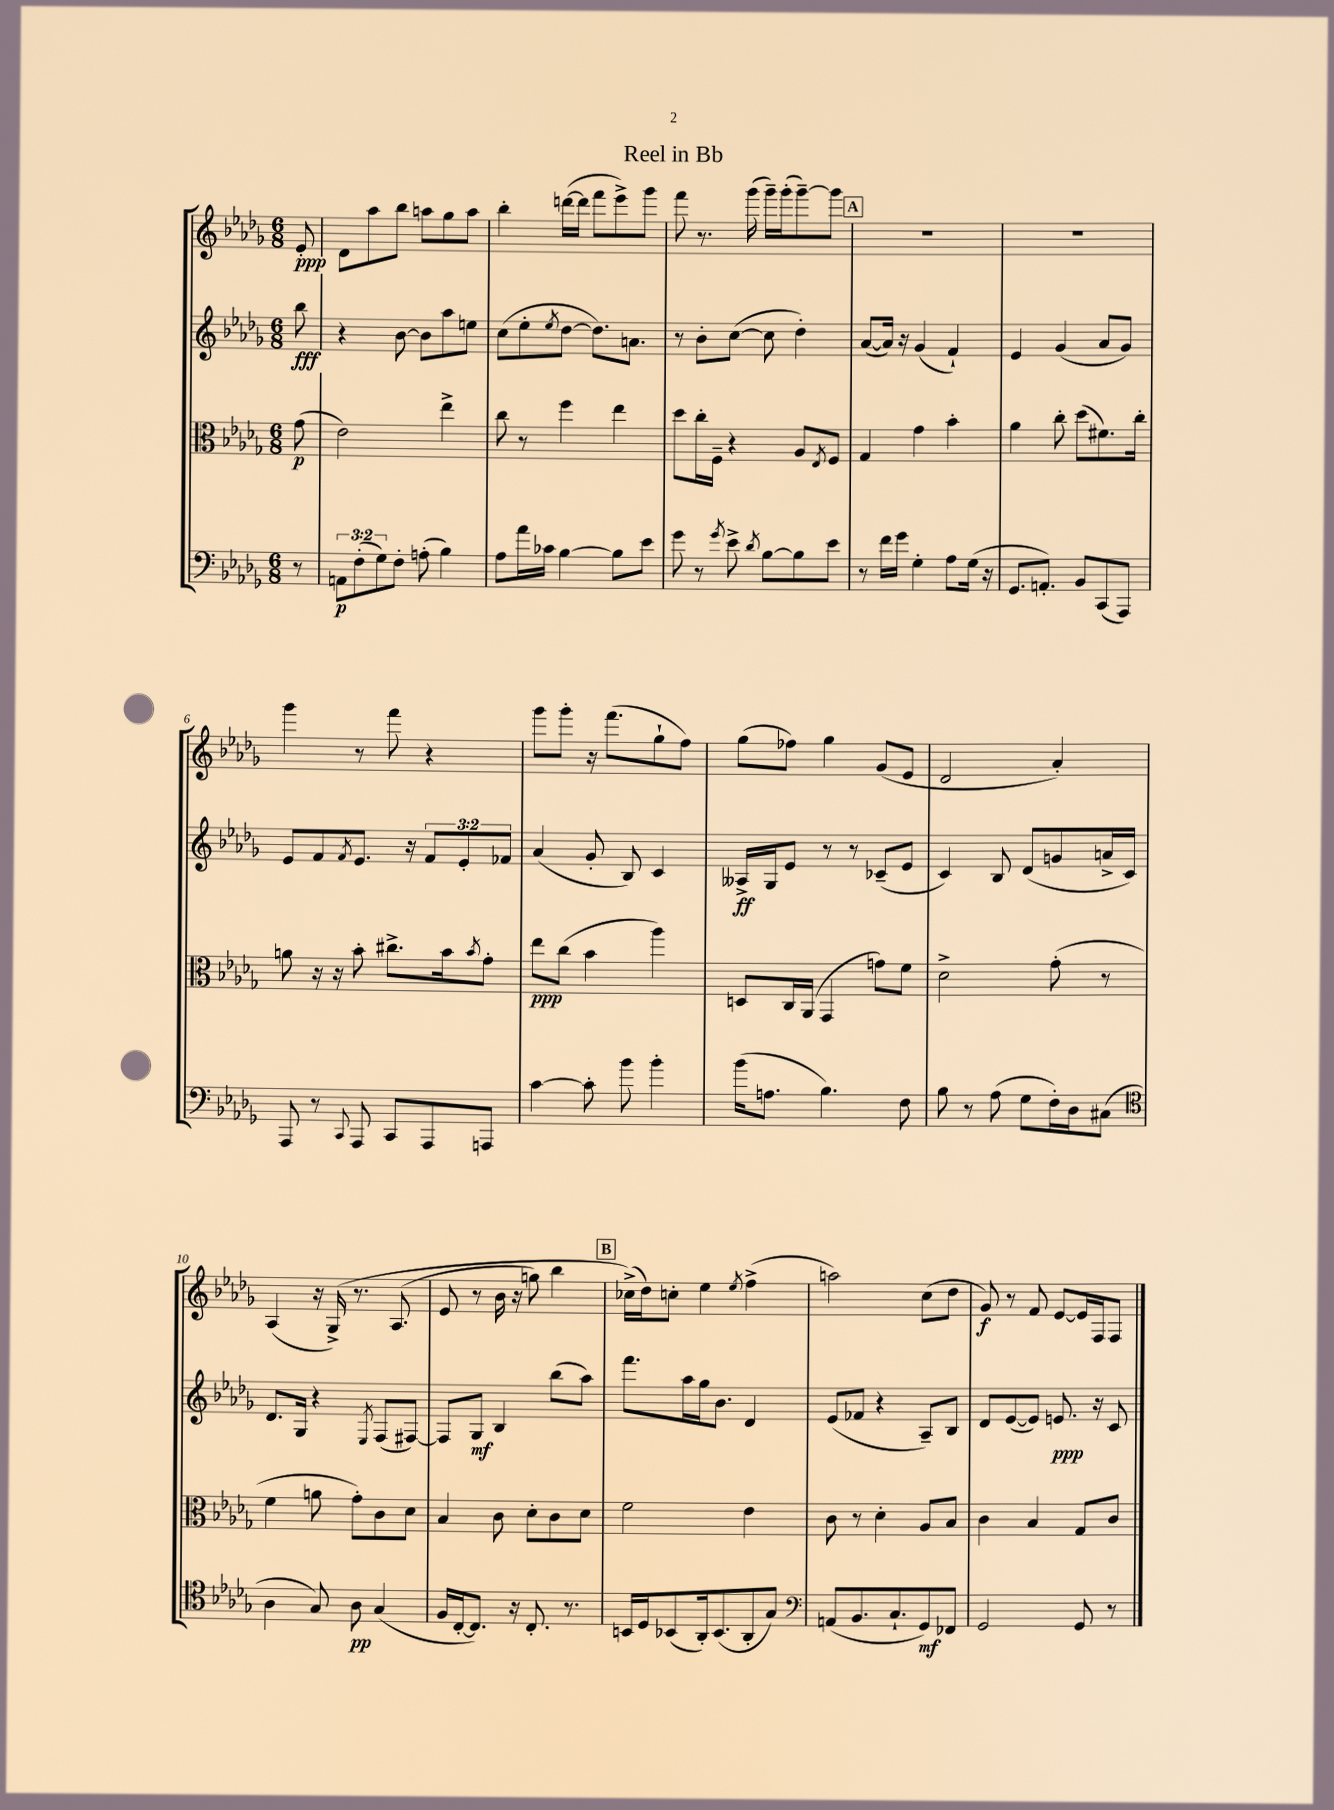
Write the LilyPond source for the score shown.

\header { title = "Reel in Bb" }
<<
\new StaffGroup <<
\new Staff = "s0" {
    \clef treble \key des \major \numericTimeSignature \time 6/8 \partial 8
    ees'8-.\ppp |
    des'8 aes''8 bes''8 a''8 ges''8 a''8 |
    bes''4-. d'''16~( d'''16 f'''8 ees'''8->) ges'''8 |
    f'''8 r8. ges'''16( ges'''16--) ges'''16-.( ges'''8~--) ges'''8 |
    \mark \markup { \box "A" } R2. |
    R2. |
    ges'''4 r8 f'''8 r4 |
    ges'''8 ges'''8-. r16 f'''8.( ges''8-! f''8) |
    ges''8( fes''8) ges''4 ges'8( ees'8 |
    des'2 aes'4-.) |
    aes4( r16 ges16->)\( r8. aes8.( |
    ees'8 r8 bes'16 r16 g''8) bes''4 |
    \mark \markup { \box "B" } ces''16->(\) des''16) c''8-. ees''4 \acciaccatura { ees''8 } f''4->( |
    a''2) c''8( des''8 |
    ges'8\f) r8 f'8 ees'8~ ees'16 f16 f8 \bar "|." |
}
\new Staff = "s1" {
    \clef treble \key des \major \numericTimeSignature \time 6/8 \override Staff.TupletNumber.text = #tuplet-number::calc-fraction-text \partial 8
    bes''8\fff |
    r4 bes'8~ bes'8 aes''8 e''8 |
    c''8( ees''8-. \acciaccatura { ees''8 } des''8~ des''8.) a'8. |
    r8 bes'8-. c''8~( c''8 des''4-.) |
    \mark \markup { \box "A" } aes'8~( aes'16) r16 ges'4( f'4-!) |
    ees'4 ges'4( aes'8 ges'8) |
    ees'8 f'8 \acciaccatura { f'8 } ees'8. r16 \tuplet 3/2 { f'8 ees'8-. fes'8 } |
    aes'4( ges'8-. bes8) c'4 |
    aeses16->\ff ges16 ees'8 r8 r8 ces'8--( ees'8 |
    c'4) bes8 des'8( g'8 a'16-> c'16) |
    des'8. ges16 r4 \acciaccatura { ees8 } f8( fis8~) |
    fis8 ges8\mf bes4 bes''8( aes''8) |
    \mark \markup { \box "B" } f'''8. aes''16 ges''16 bes'8. des'4 |
    ees'8( fes'8 r4 aes8--) bes8 |
    des'8 ees'8~( ees'8) e'8.\ppp r16 c'8 \bar "|." |
}
\new Staff = "s2" {
    \clef alto \key des \major \numericTimeSignature \time 6/8 \partial 8
    ges'8\p( |
    ees'2) ees''4-> |
    c''8 r8 f''4 ees''4 |
    des''8 c''16-. f16-- r4 aes8 \acciaccatura { ees8 } f8 |
    \mark \markup { \box "A" } ges4 ges'4 bes'4-. |
    aes'4 c''8-. des''8( fis'8.) c''16-. |
    a'8 r16 r16 bes'8-. cis''8.-> bes'16 \acciaccatura { bes'8 } ges'8-. |
    ees''8\ppp c''8( bes'4 aes''4) |
    d8 c16 aes,16( ges,4 g'8) f'8 |
    des'2-> ges'8-.( r8 |
    f'4 a'8 ges'8-.) c'8 des'8 |
    bes4 c'8 des'8-. c'8 des'8 |
    \mark \markup { \box "B" } f'2 ees'4 |
    c'8 r8 des'4-. aes8 bes8 |
    c'4 bes4 ges8 c'8 \bar "|." |
}
\new Staff = "s3" {
    \clef bass \key des \major \numericTimeSignature \time 6/8 \override Staff.TupletNumber.text = #tuplet-number::calc-fraction-text \partial 8
    r8 |
    \tuplet 3/2 { a,8\p f8-.( ges8) } f8-. a8-.( bes4) |
    aes8 aes'16 ces'16 bes4~ bes8 ees'8 |
    ges'8 r8 \acciaccatura { ges'8 } ees'8-> \acciaccatura { des'8 } bes8~ bes8 ees'8 |
    \mark \markup { \box "A" } r8 f'16 ges'16 ges4-. aes8 ges16( r16 |
    ges,8. a,8.-.) bes,8 c,8( aes,,8) |
    aes,,8 r8 \appoggiatura { c,8 } aes,,8 c,8 aes,,8 a,,8 |
    c'4~ c'8-. bes'8 bes'4-. |
    bes'16( a8. bes4.) f8 |
    bes8 r8 aes8( ges8 f16-.) des16 cis8( |
    \clef tenor aes4 ges8) aes8\pp ges4( |
    f16 c16~-. c8.) r16 c8.-. r8. |
    \mark \markup { \box "B" } b,16 des16 bes,8( aes,16-.) bes,8.( aes,8-. ges8) |
    \clef bass a,8( bes,8. c8.-! ges,8\mf) fes,8 |
    ges,2 ges,8 r8 \bar "|." |
}
>>
>>
